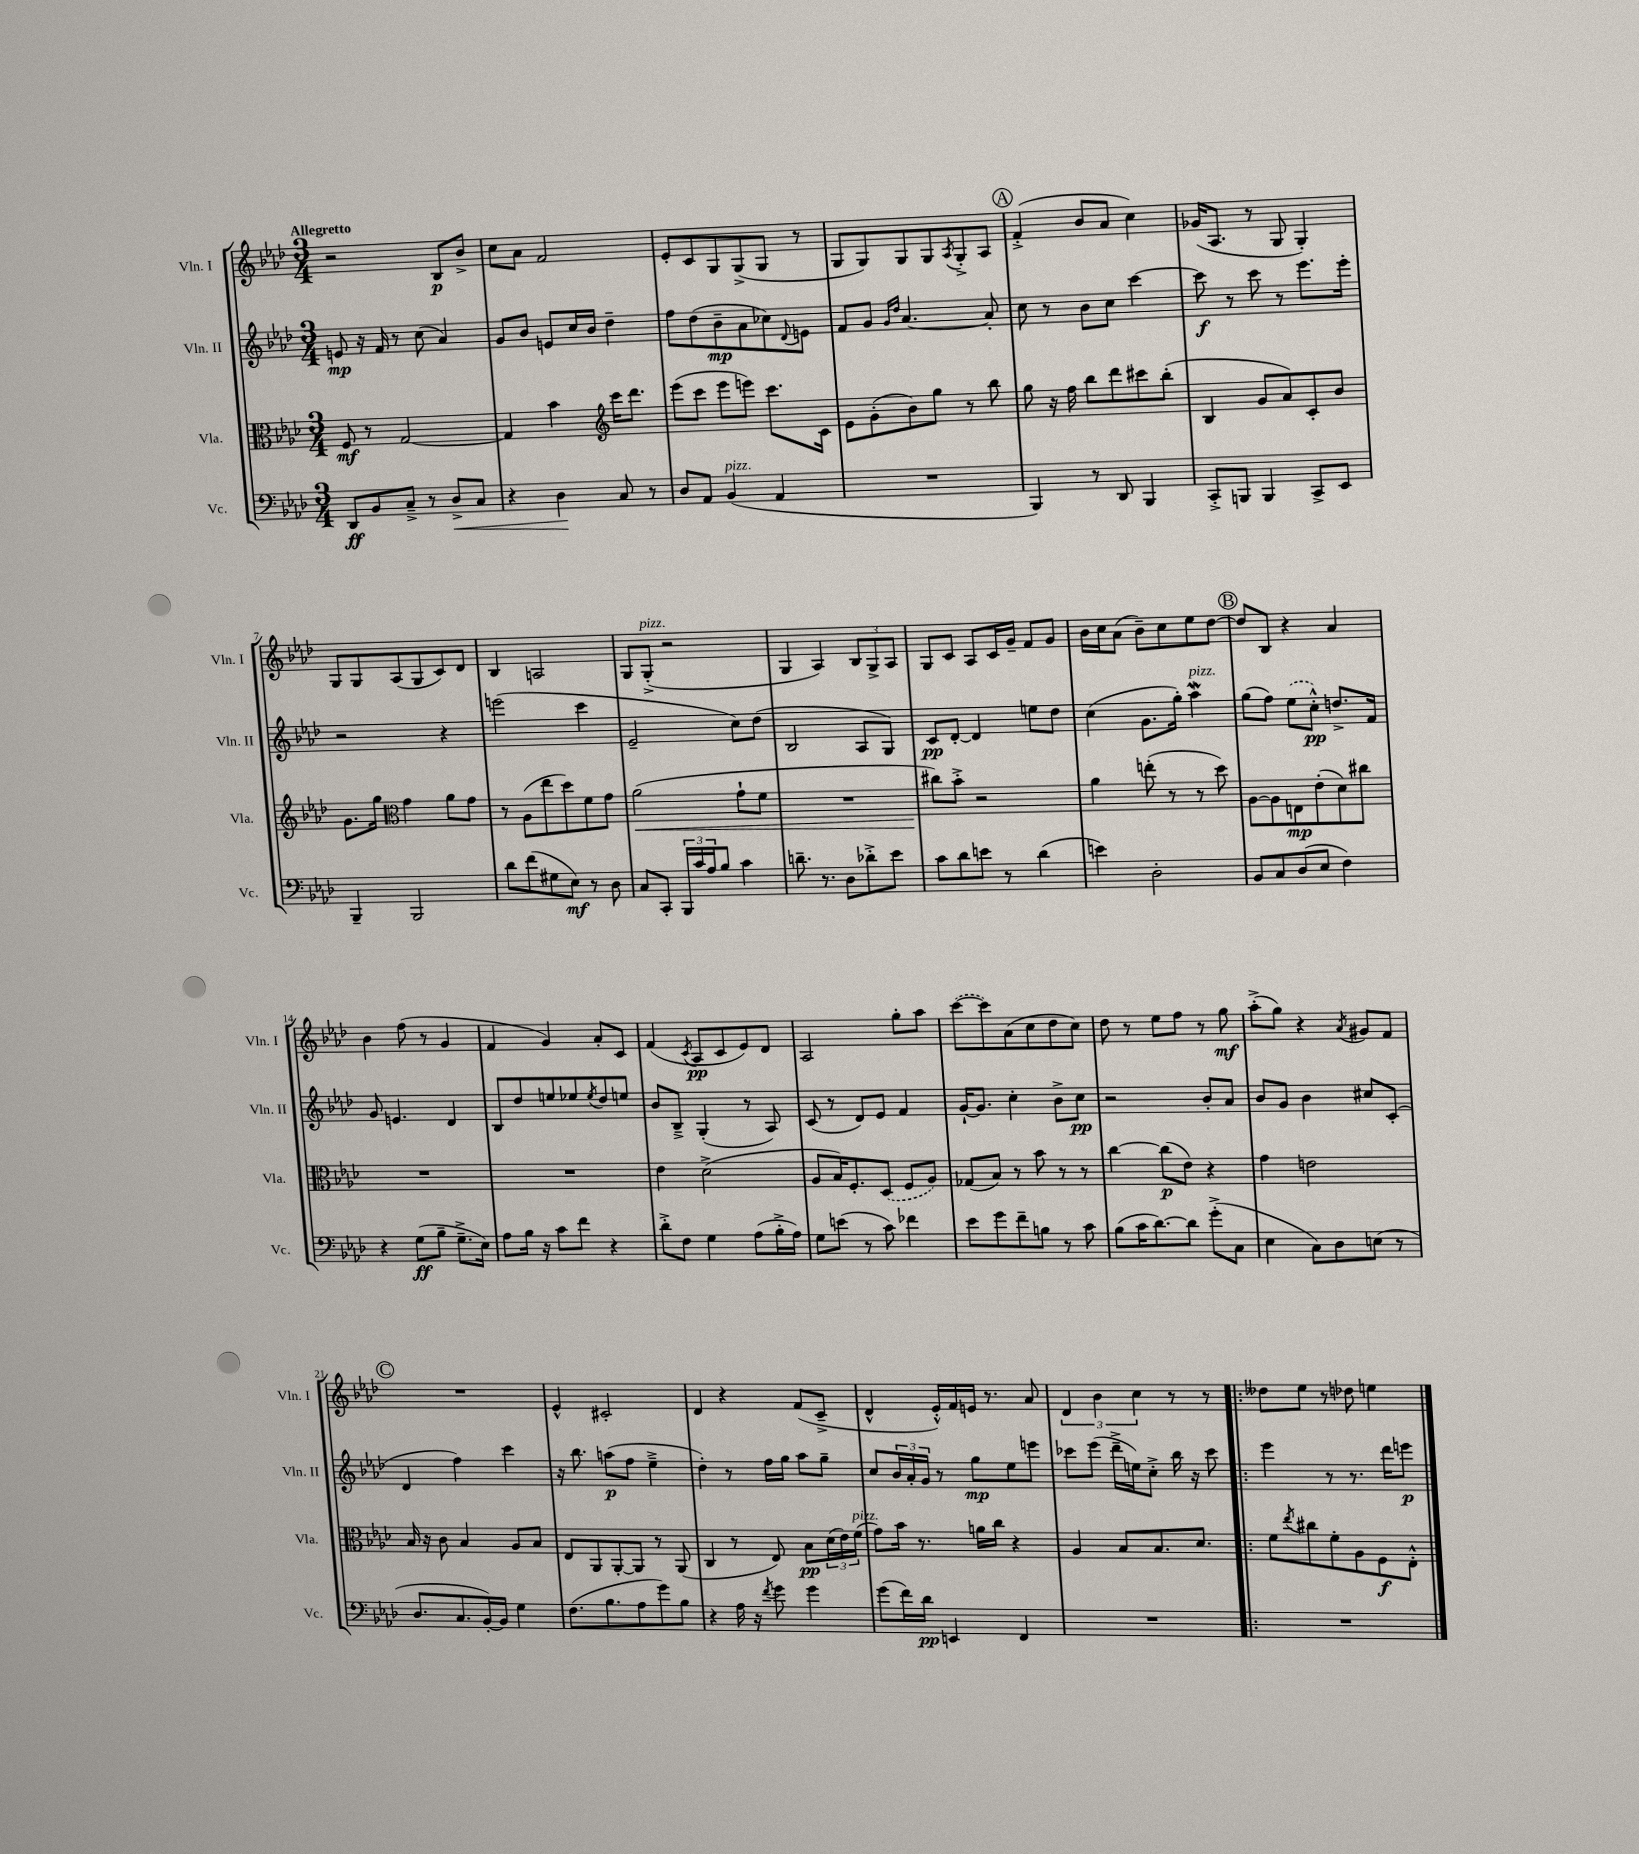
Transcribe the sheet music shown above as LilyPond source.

<<
\new StaffGroup <<
\new Staff = "s0" \with { instrumentName = "Vln. I" shortInstrumentName = "Vln. I" } {
    \clef treble \key aes \major \numericTimeSignature \time 3/4 \tempo "Allegretto"
    r2 bes8\p bes'8-> |
    c''8 aes'8 f'2 |
    ees'8-. c'8 g8 g8->( g8 r8 |
    g8 g8) g8 g8 \acciaccatura { aes8 } g8-.-> aes8 |
    \mark \markup { \circle "A" } f'4-.->( bes'8 aes'8 c''4) |
    ges'16( aes8. r8 g8 g4-.) |
    g8 g8 aes8( g8 c'8) des'8 |
    bes4 a2 |
    g8 g8-.->^\markup { \italic "pizz." }( r2 |
    g4 aes4) \tuplet 3/2 { bes8 g8-> aes8 } |
    g8 c'8 aes8 c'16 g'16-- f'8 g'8 |
    bes'16 c''16 aes'8( bes'8--) c''8 ees''8 des''8~ |
    \mark \markup { \circle "B" } des''8 bes8 r4 aes'4 |
    bes'4 f''8( r8 g'4 |
    f'4 g'4) aes'8-. c'8 |
    f'4( \acciaccatura { c'8 } aes8\pp c'8 ees'8) des'8 |
    aes2 g''8-. aes''8 |
    \once \slurDashed c'''8~( c'''8) aes'8( c''8 des''8 c''8) |
    des''8 r8 ees''8 f''8 r8 g''8\mf |
    aes''8-.->( g''8) r4 \acciaccatura { aes'8 } gis'8 f'8 |
    \mark \markup { \circle "C" } R2. |
    ees'4-^ cis'2-. |
    des'4 r4 f'8( c'8---> |
    des'4-^ ees'16-.-^) f'16 e'16 r8. aes'8 |
    \tuplet 3/2 { des'4 bes'4 c''4 } r8 r8 |
    \bar ".|:" deses''8 ees''8 r8 des''8 e''4 \bar "|." |
}
\new Staff = "s1" \with { instrumentName = "Vln. II" shortInstrumentName = "Vln. II" } {
    \clef treble \key aes \major \numericTimeSignature \time 3/4
    e'8\mp r16 f'16 r8 c''8( aes'4) |
    g'8 bes'8 e'8 c''16 bes'16 des''4-- |
    f''8 des''8( bes'8--\mp aes'8 ces''8) \appoggiatura { des'8 } e'8 |
    f'8 g'8 \grace { g'16 des''16 } aes'4.~ aes'8-. |
    \mark \markup { \circle "A" } c''8 r8 bes'8 c''8 c'''4~ |
    c'''8\f r8 c'''8 r8 ees'''8. ees'''16-. |
    r2 r4 |
    e'''2( c'''4 |
    ees'2-- c''8) des''8( |
    bes2 aes8 g8) |
    c'8\pp des'8~-. des'4 e''8 des''8 |
    c''4( g'8. g''16-.) aes''4\mordent^\markup { \italic "pizz." } |
    \mark \markup { \circle "B" } g''8( f''8) \once \slurDashed ees''8( c''8-.-^\pp) d''8.-> f'16 |
    g'8 e'4. des'4 |
    bes8 des''8 e''8 ees''8 \acciaccatura { ees''8 } des''8 e''8 |
    bes'8 bes8---> g4-.( r8 aes8) |
    c'8( r8 des'8) ees'8 f'4 |
    g'16~-! g'8. c''4-. bes'8-> c''8\pp |
    r2 bes'8-. aes'8 |
    bes'8 g'8 bes'4 cis''8 c'8-.( |
    \mark \markup { \circle "C" } des'4 f''4) c'''4 |
    r16 bes''8. a''8\p( f''8 ees''4---> |
    des''4-.) r8 f''16 g''16 aes''8 g''8-- |
    c''8 \tuplet 3/2 { bes'16 aes'16-. g'16 } r8 g''8\mp ees''8 e'''8 |
    ces'''8 ees'''8( des'''16---> e''16) c''8-.-> bes''16 r16 ces'''8 |
    \bar ".|:" ees'''4 r8 r8. des'''16 e'''8\p \bar "|." |
}
\new Staff = "s2" \with { instrumentName = "Vla." shortInstrumentName = "Vla." } {
    \clef alto \key aes \major \numericTimeSignature \time 3/4
    f8\mf r8 g2~ |
    g4 bes'4 \clef treble c'''16 des'''8. |
    ees'''8( c'''8 ees'''8 e'''8) c'''8. c'16 |
    ees'8 g'8-.( bes'8) g''8 r8 bes''8 |
    \mark \markup { \circle "A" } g''8 r16 f''16 bes''8 des'''8 cis'''8 bes''8-.( |
    bes4 g'8 aes'8) c'8-. bes'8 |
    g'8. g''16 \clef alto g'4 aes'8 g'8 |
    r8 aes8( ees''8 des''8) f'8 g'8 |
    aes'2\<( g'8-! f'8 |
    R2. |
    cis''8\!) bes'8-.-> r2 |
    aes'4 e''8-.( r8 r8 des''8) |
    \mark \markup { \circle "B" } aes8~ aes8 e8\mp ees'8-.( des'8) cis''8 |
    R2. |
    R2. |
    ees'4 des'2->( |
    aes8 bes16) f8.-. \once \slurDashed des8( f8 aes8) |
    ges8( bes8) r8 bes'8 r8 r8 |
    c''4~ c''8\p( ees'8) r4 |
    g'4 e'2 |
    \mark \markup { \circle "C" } bes16 r16 c'8 bes4 aes8 bes8 |
    ees8 aes,8 aes,8~-. aes,8 r8 aes,8( |
    c4 r8 ees8) bes8\pp \tuplet 3/2 { des'16( ees'16) f'16^\markup { \italic "pizz." }( } |
    g'8) bes'16 r8. a'16 c''16 r4 |
    aes4 bes8 bes8. des'8. |
    \bar ".|:" f'8 \acciaccatura { ees''8 } cis''8 f'8-. aes8 f8\f ees8-.-^ \bar "|." |
}
\new Staff = "s3" \with { instrumentName = "Vc." shortInstrumentName = "Vc." } {
    \clef bass \key aes \major \numericTimeSignature \time 3/4
    des,8\ff bes,8 c8---> r8 des8->\< c8 |
    r4 des4\! c8 r8 |
    des8 aes,8 bes,4^\markup { \italic "pizz." }( aes,4 |
    R2. |
    \mark \markup { \circle "A" } bes,,4) r8 des,8 bes,,4 |
    c,8-.-> b,,8 b,,4 c,8-> ees,8 |
    bes,,4-- bes,,2 |
    des'8 f'8( gis8 ees8\mf) r8 des8 |
    c8 c,8-. \tuplet 3/2 { bes,,16 c'16 aes16 } bes8 c'4 |
    d'8.-- r8. des8 des'8-.-> ees'8 |
    c'8 des'8 e'8 r8 des'4( |
    e'4) des2-. |
    \mark \markup { \circle "B" } bes,8 c8 des8( ees8 f4) |
    r4 g8\ff( bes8-- g8.---> ees16) |
    aes8 bes16 r16 c'8 f'8 r4 |
    des'8-.-> f8 g4 aes8( bes16-.-> aes16) |
    g8 e'8( r8 c'8) fes'4 |
    ees'8 g'8 f'8-- b8 r8 c'8 |
    bes8( c'16 des'8.~) des'8 g'8-.->( c8 |
    ees4 c8) des8 e8( r8 |
    \mark \markup { \circle "C" } des8. c8. bes,16~-.) bes,16 g4 |
    f8.( bes8. aes8 g'8) bes8 |
    r4 aes16 r16 \acciaccatura { f'8 } g'8 g'4 |
    g'8( f'16) des'16\pp e,4 f,4 |
    R2. |
    \bar ".|:" R2. \bar "|." |
}
>>
>>
